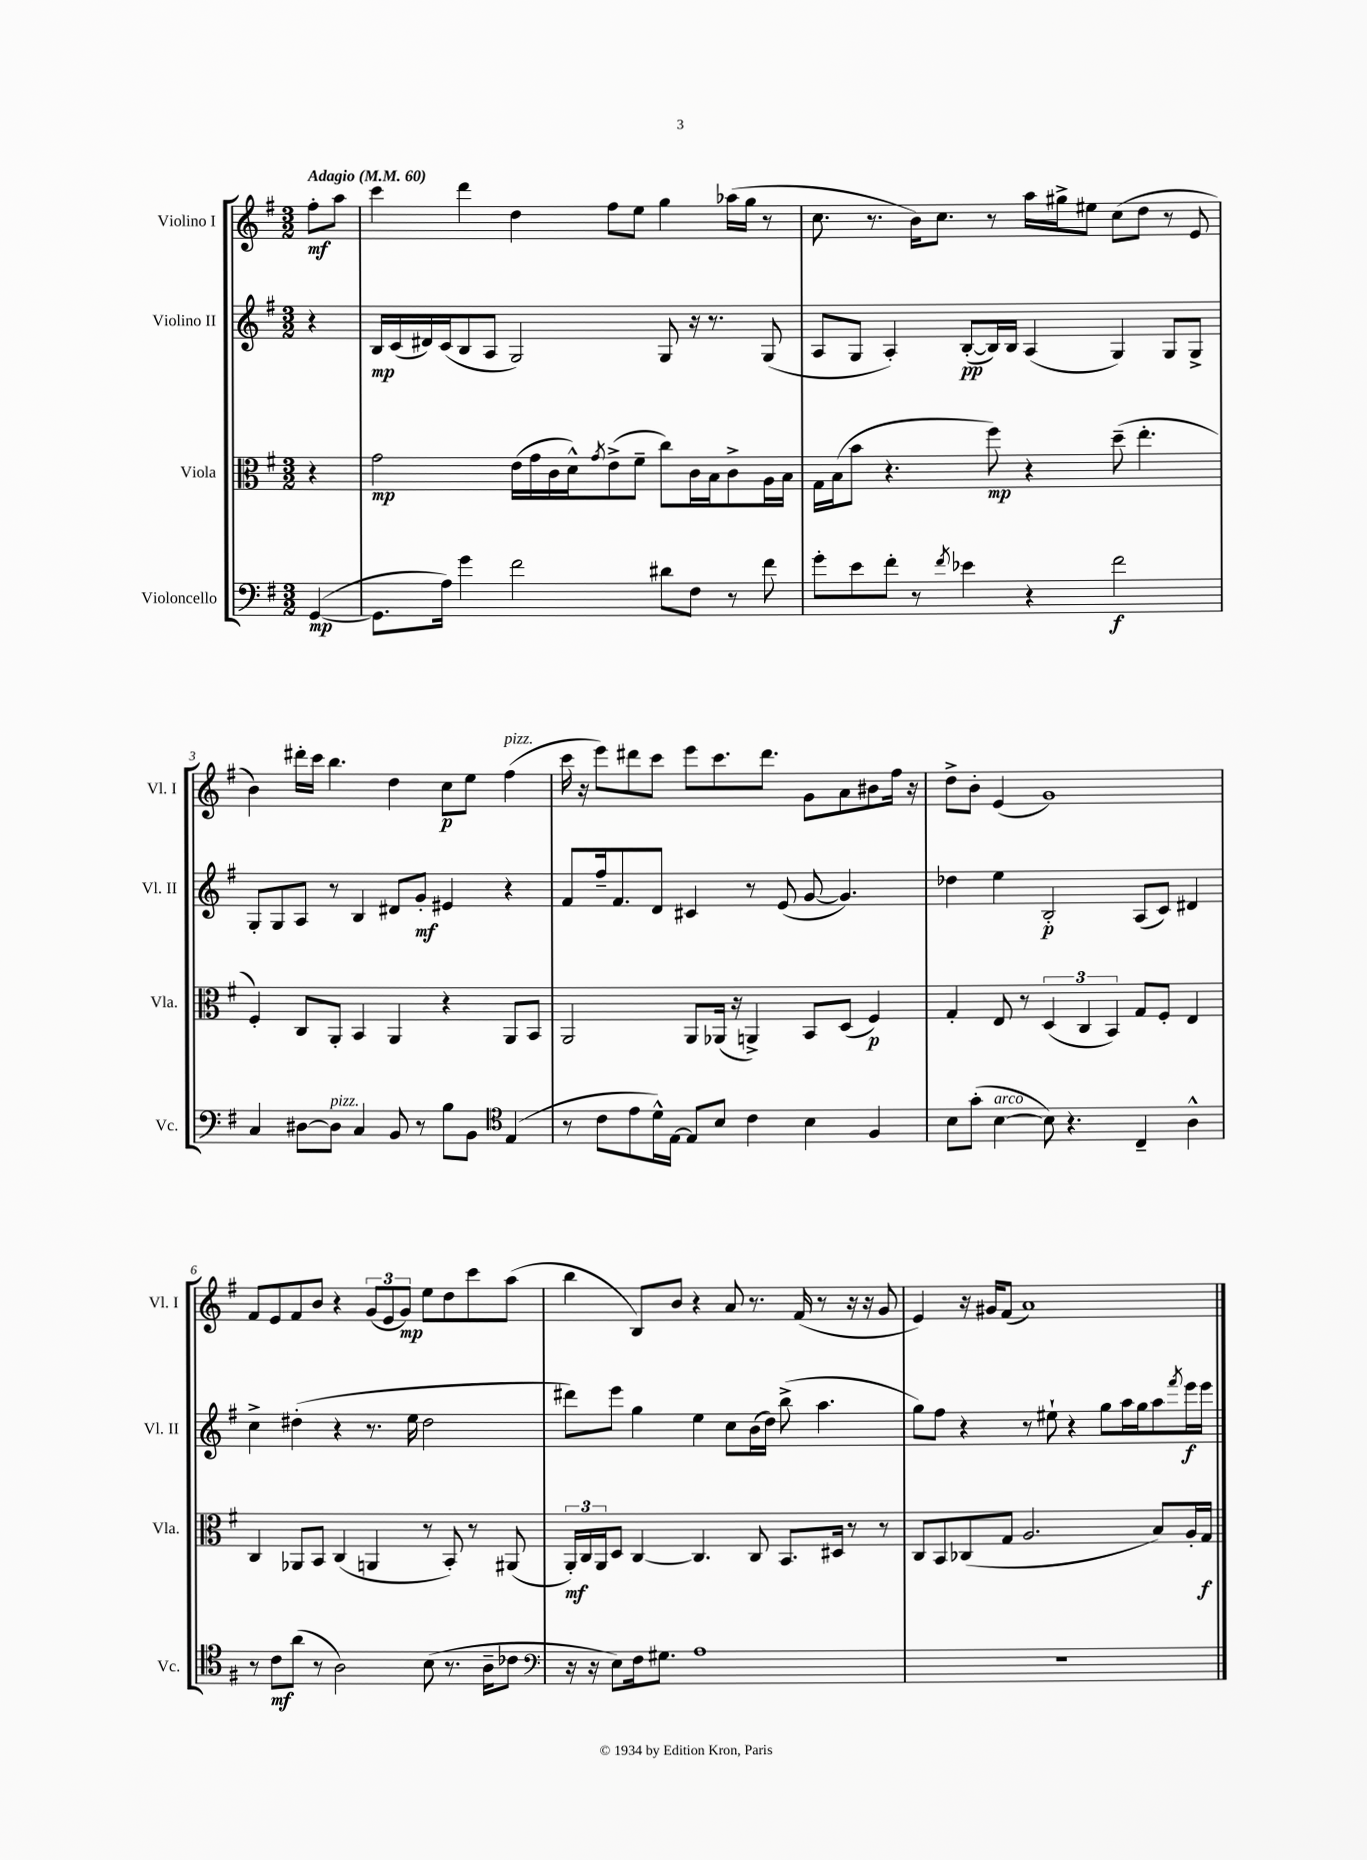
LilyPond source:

<<
\new StaffGroup <<
\new Staff = "s0" \with { instrumentName = "Violino I" shortInstrumentName = "Vl. I" } {
    \clef treble \key g \major \numericTimeSignature \time 3/2 \partial 4 \tempo "Adagio" 4 = 60
    fis''8-.\mf a''8 |
    c'''4 d'''4 d''4 fis''8 e''8 g''4 aes''16( g''16 r8 |
    c''8. r8. b'16) c''8. r8 a''16 gis''16-> eis''8 c''8( d''8 r8 e'8 |
    b'4) dis'''16-. c'''16 b''4. d''4 c''8\p e''8 fis''4^\markup { \italic "pizz." }( |
    c'''16 r16 e'''8) dis'''8 c'''8 e'''8 c'''8. dis'''8. g'8 a'8 bis'8 fis''16 r16 |
    d''8-> b'8-. e'4( g'1) |
    fis'8 e'8 fis'8 b'8 r4 \tuplet 3/2 { g'8( e'8 g'8\mp) } e''8 d''8 c'''8 a''8( |
    b''4 b8) b'8 r4 a'8 r8. fis'16( r8 r16 r16 g'8 |
    e'4) r16 gis'16 fis'8( a'1) \bar "|." |
}
\new Staff = "s1" \with { instrumentName = "Violino II" shortInstrumentName = "Vl. II" } {
    \clef treble \key g \major \numericTimeSignature \time 3/2 \partial 4
    r4 |
    b16\mp c'16( dis'16) c'16( b8 a8 g2) g8 r16 r8. g8( |
    a8 g8 a4-.) b8~-.\pp( b16) b16 a4( g4) g8 g8-> |
    g8-. g8 a8 r8 b4 dis'8 g'8-.\mf eis'4 r4 |
    fis'8 fis''16-- fis'8. d'8 cis'4 r8 e'8( g'8~ g'4.) |
    des''4 e''4 b2-.\p a8( c'8) dis'4 |
    c''4-> dis''4-.( r4 r8. e''16 dis''2 |
    dis'''8) e'''8 g''4 e''4 c''8 b'16( d''16) b''8->( a''4. |
    g''8) fis''8 r4 r8 eis''8-! r4 g''8 a''16 g''16 a''8 \acciaccatura { fis'''8 } e'''16\f e'''16 \bar "|." |
}
\new Staff = "s2" \with { instrumentName = "Viola" shortInstrumentName = "Vla." } {
    \clef alto \key g \major \numericTimeSignature \time 3/2 \partial 4
    r4 |
    g'2\mp e'16( g'16 c'16 d'16-^) \acciaccatura { g'8 } e'8->( fis'8-- c''8) c'16 b16 c'8-> a16 b16 |
    g16 b16( b'8 r4. fis''8\mp) r4 d''8--( e''4.-. |
    fis4-.) c8 a,8-. b,4 a,4 r4 a,8 b,8 |
    a,2 a,8 aes,16( r16 a,4->) b,8 d8( fis4\p) |
    g4-. e8 r8 \tuplet 3/2 { d4( c4 b,4) } g8 fis8-. e4 |
    c4 aes,8 b,8 c4( a,4 r8 b,8-.) r8 ais,8( |
    \tuplet 3/2 { a,16-.\mf) c16 a,16 } d8 c4~ c4. c8 b,8. dis16 r8 r8 |
    c8 b,8 ces8( g8 a2. b8) a16-. g16\f \bar "|." |
}
\new Staff = "s3" \with { instrumentName = "Violoncello" shortInstrumentName = "Vc." } {
    \clef bass \key g \major \numericTimeSignature \time 3/2 \partial 4
    g,4~\mp( |
    g,8. a16) g'4 fis'2 dis'8 fis8 r8 fis'8 |
    g'8-. e'8 fis'8-. r8 \acciaccatura { fis'8 } ees'4 r4 fis'2\f |
    c4 dis8~ dis8^\markup { \italic "pizz." } c4 b,8 r8 b8 b,8 \clef tenor e4( |
    r8 c'8 e'8 d'16-^) e16~ e8 b8 c'4 b4 fis4 |
    b8 g'8-.( b4~^\markup { \italic "arco" } b8) r4. c4-- a4-^ |
    r8 c'8\mf a'8( r8 a2) b8( r8. a16-- ces'8 |
    \clef bass r16 r16 e8) fis16 gis8. a1 |
    R1. \bar "|." |
}
>>
>>
